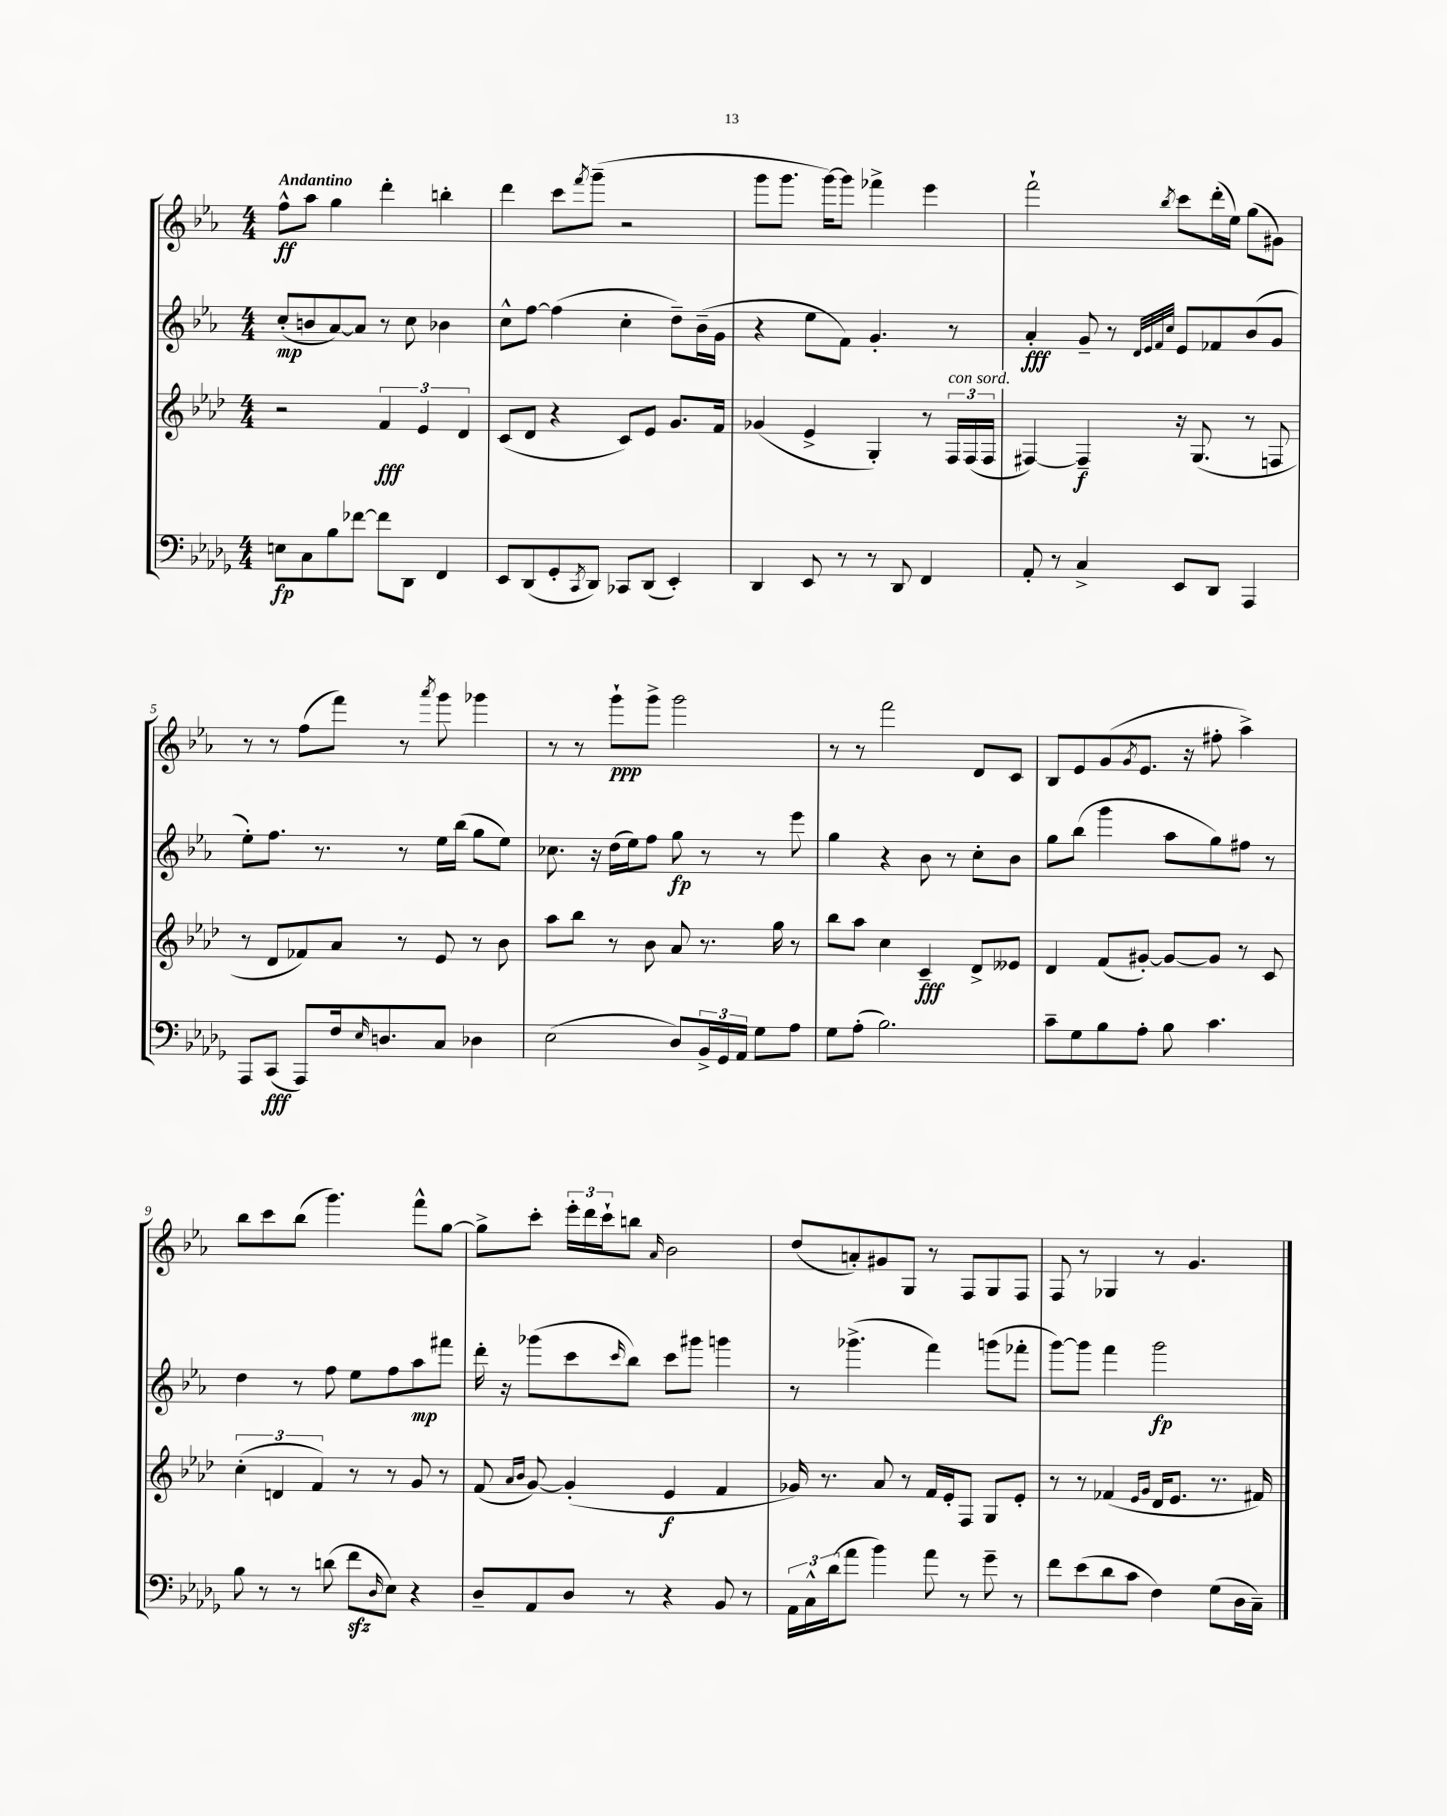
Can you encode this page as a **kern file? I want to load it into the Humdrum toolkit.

**kern	**kern	**kern	**kern
*staff4	*staff3	*staff2	*staff1
*clefF4	*clefG2	*clefG2	*clefG2
*k[b-e-a-d-g-]	*k[b-e-a-d-]	*k[b-e-a-]	*k[b-e-a-]
*M4/4	*M4/4	*M4/4	*M4/4
8E	2r	(8cc'	8ff^^
8C	.	8b	8aa-
8B-	.	[8a-)	4gg
[8f-	.	8a-]	.
8f-]	6f	8r	4ddd'
8DD-	.	8cc	.
.	6e-	.	.
4FF	.	4b-	4bb'
.	6d-	.	.
=	=	=	=
8EE-	(8c	8cc^^	4ddd
(8DD-	8d-	[8ff	.
8GG-'	4r	(4ff]	8ccc
8qCC	.	.	8qfff
8DD-)	.	.	(8ggg~
8CC-	8c)	4cc'	2r
(8DD-	8e-	.	.
4EE-')	8.g	8dd~)	.
.	.	(16b-~	.
.	16f	16g	.
=	=	=	=
4DD-	(4g-	4r	8ggg
.	.	.	8.ggg
8EE-	4e-^	8ee-	.
.	.	.	[16ggg)
8r	.	8f)	8ggg]
8r	4G')	4.g'	4fff-^
8DD-	.	.	.
4FF	8r	.	4eee-
.	24F	8r	.
.	(24F	.	.
.	24F	.	.
=	=	=	=
8AA-'	[4F#)	4a-'	2fff`
8r	.	.	.
4C^	4F#~]	8g~	.
.	.	8r	.
.	.	32qqd	.
.	.	32qqe-	.
.	.	32qqf	.
.	.	32qqcc	8qbb-
8EE-	16r	8e-	8ccc
.	(8.G	.	.
8DD-	.	8f-	(16ddd'
.	.	.	16ee-)
4AAA-	8r	(8b-	(8gg
.	8F	8g	8g#)
=	=	=	=
8AAA-	8r	8ee-')	8r
(8CC	8d-	8.ff	8r
8AAA-)	8f-)	.	(8ff
.	.	8.r	.
16F	8a-	.	8fff)
16qqE-	.	.	.
8.D	.	.	.
.	8r	8r	8r
.	.	.	8qaaa-
8C	8e-	16ee-	8ggg
.	.	(16bb-	.
4D-	8r	8gg	4ggg-
.	8b-	8ee-)	.
=	=	=	=
(2E-	8aa-	8.cc-	8r
.	8bb-	.	8r
.	.	16r	.
.	8r	(16dd	8ggg`
.	.	16ee-)	.
.	8b-	8ff	8ggg^
8D-)	8a-	8gg	2ggg
24BB-^	8.r	8r	.
24GG-	.	.	.
24AA-	.	.	.
8G-	.	8r	.
.	16gg	.	.
8A-	8r	8eee-	.
=	=	=	=
8G-	8bb-	4gg	8r
(8A-'	8aa-	.	8r
2.B-)	4cc	4r	2fff
.	4c~	8b-	.
.	.	8r	.
.	8d-^	8cc'	8d
.	8e--	8b-	8c
=	=	=	=
8c~	4d-	8gg	8B-
8G-	.	(8bb-	8e-
8B-	(8f	4ggg	(8g
.	.	.	8qg
8A-'	[8g#')	.	8.e-
8B-	8g#_	8aa-	.
.	.	.	16r
4.c	8g#]	8gg)	8ff#'
.	8r	8ff#	4aa-^)
.	8c	8r	.
=	=	=	=
8B-	(6cc'	4dd	8bb-
8r	.	.	8ccc
.	6d	.	.
8r	.	8r	(8bb-
.	6f)	.	.
(8d	.	8ff	4.ggg)
8f	8r	8ee-	.
16qqD-	.	.	.
8E-)	8r	8ff	.
4r	8g	8aa-	8fff^^
.	8r	8fff#	[8gg
=	=	=	=
8D-~	(8f	16ddd'	8gg^]
.	.	16r	.
.	16qqa-	.	.
.	16qqb-	.	.
8AA-	[8g)	(8ggg-	8ccc'
8D-	(4g']	8ccc	24eee-'
.	.	.	24ddd
.	.	.	24ccc`
.	.	16qqccc	.
8r	.	8bb-)	8bb
.	.	.	16qqa-
4r	4e-	8ccc	2b-
.	.	8ggg#	.
8BB-	4f	4ggg	.
8r	.	.	.
=	=	=	=
24AA-	16g-)	8r	(8dd
24C^^	.	.	.
.	8.r	.	.
(24d-	.	.	.
8a-	.	(4.ggg-^	8a')
4b-)	8a-	.	8g#
.	8r	.	8G
8a-	16f	4fff)	8r
.	16e-'	.	.
8r	8F	.	8F
8g-~	8G	(8ggg	8G
8r	8e-'	8fff-'	8F
=	=	=	=
8f	8r	[8ggg)	8F
(8e-	8r	8ggg]	8r
8d-	(4f-	4fff	4G-
8c	.	.	.
.	16qqe-	.	.
.	16qqg	.	.
4F)	16d-	2ggg	8r
.	8.e-	.	.
.	.	.	4.g
(8G-	8.r	.	.
16D-	.	.	.
16C~)	16f#)	.	.
==	==	==	==
*-	*-	*-	*-
